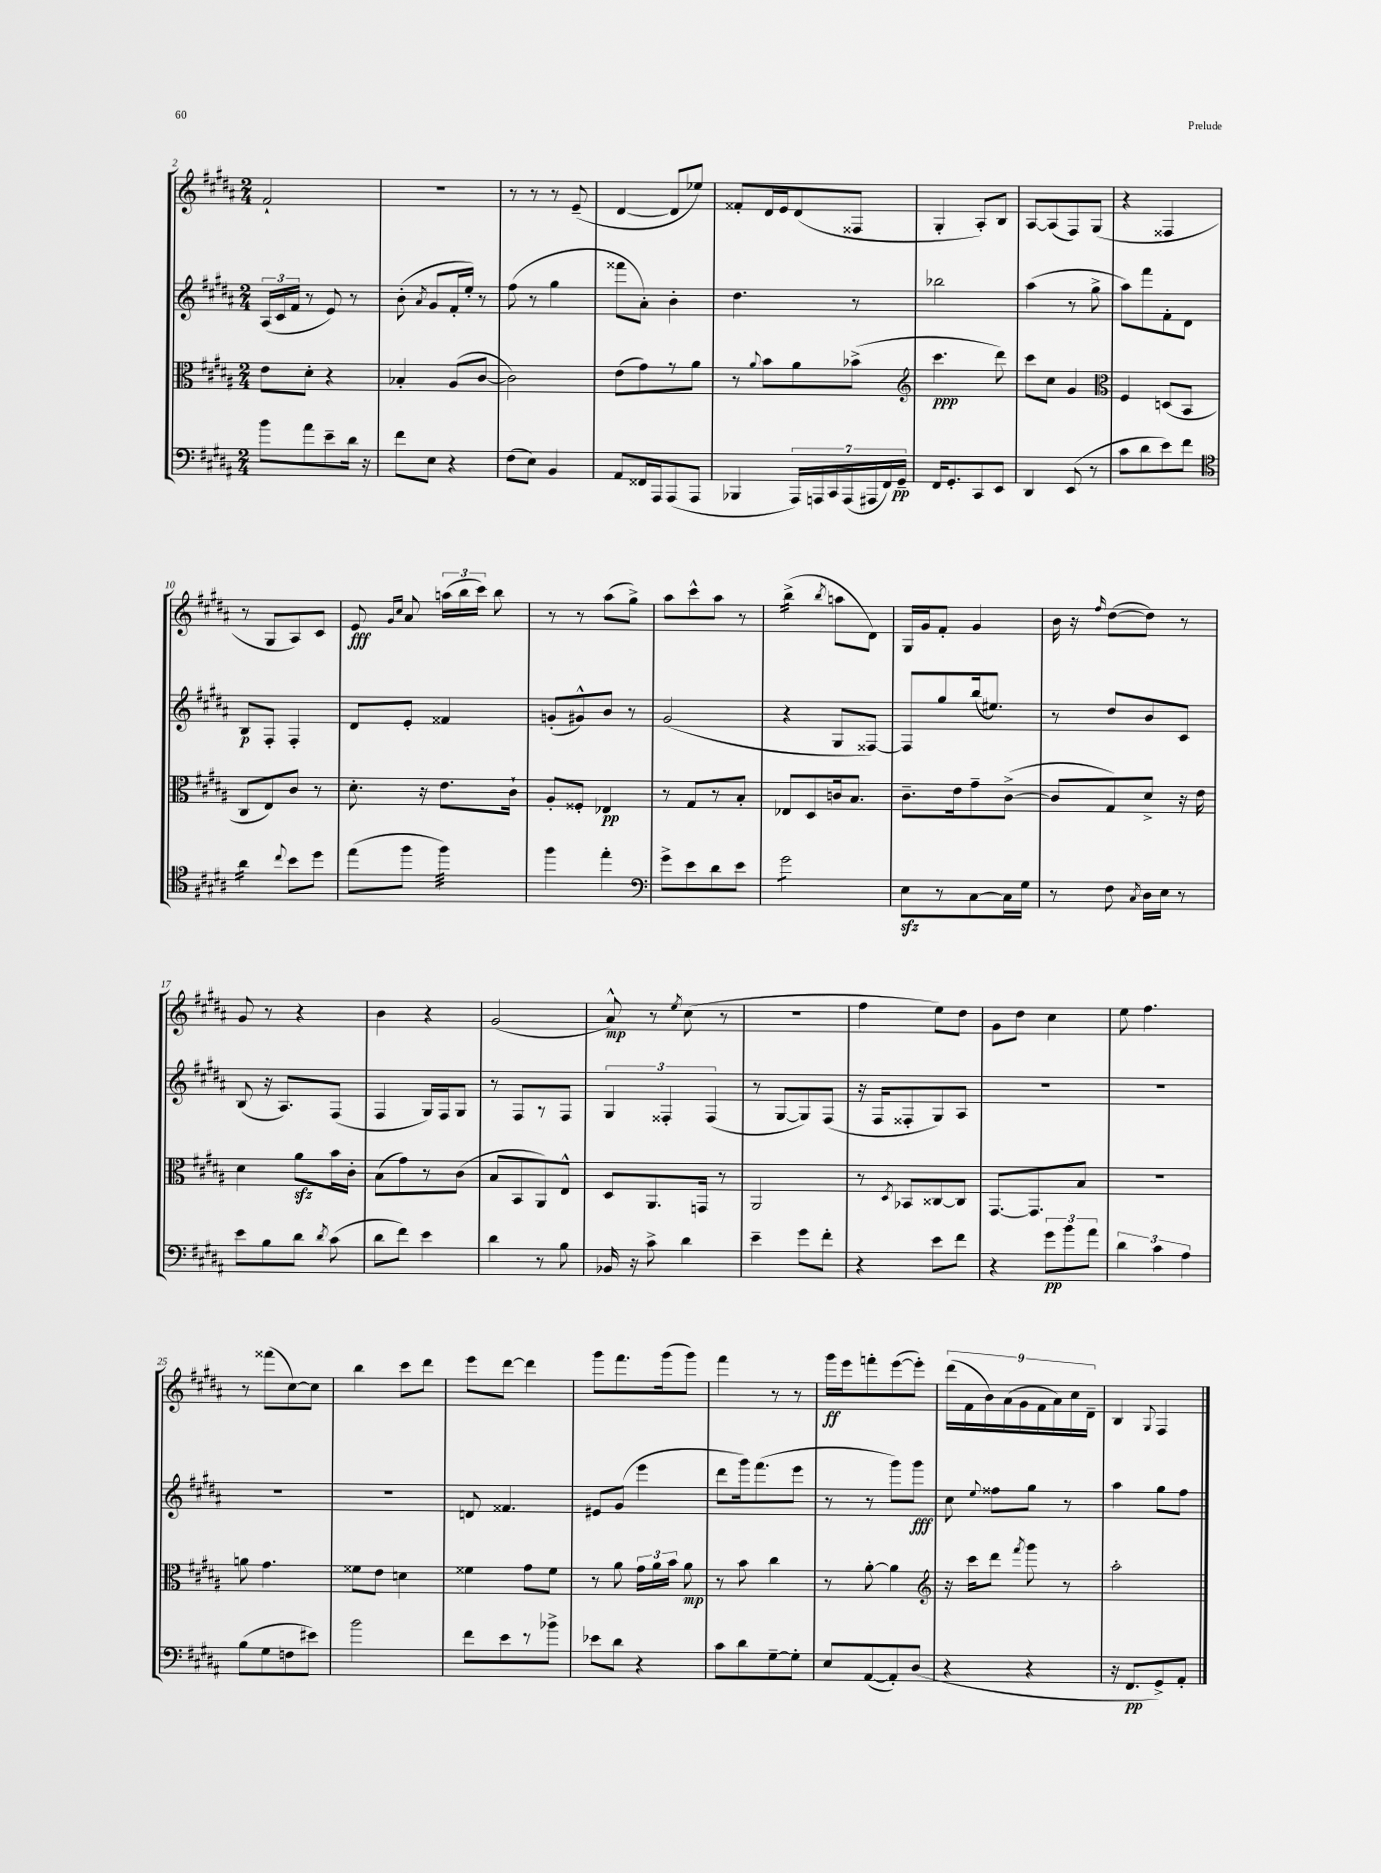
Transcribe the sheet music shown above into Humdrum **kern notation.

**kern	**kern	**kern	**kern
*staff4	*staff3	*staff2	*staff1
*clefF4	*clefC3	*clefG2	*clefG2
*k[f#c#g#d#a#]	*k[f#c#g#d#a#]	*k[f#c#g#d#a#]	*k[f#c#g#d#a#]
*M2/4	*M2/4	*M2/4	*M2/4
8b	8e	(24A#	2f#`
.	.	24c#	.
.	.	24f#	.
8a#	8d#'	8r	.
8e~	4r	8e)	.
16d#	.	8r	.
16r	.	.	.
=	=	=	=
8f#	4B-'	(8b'	2r
.	.	8qa#	.
8E	.	8g#	.
4r	(8A#	16f#'	.
.	.	16ee')	.
.	[8c#	8r	.
=	=	=	=
(8F#	2c#])	(8ff#	8r
8E)	.	8r	8r
4BB	.	4gg#	8r
.	.	.	(8e~
=	=	=	=
8AA#	(8e	8fff##	[4d#
16FF##	8g#)	8a#')	.
16AAA#	.	.	.
(8AAA#	8r	4b'	8d#]
8AAA#	8a#	.	8ee-)
=	=	=	=
4BBB-	8r	4.dd#	8f##'
.	8qqa#	.	.
.	8b	.	16d#
.	.	.	16e
28AAA#)	8a#	.	(8d#
28AAA	.	.	.
28CC#	.	.	.
(28AAA	.	.	.
.	(8b-^	8r	8F##
28AAA#	.	.	.
28FF#)	.	.	.
28GG#~	.	.	.
=	=	=	=
*	*clefG2	*	*
16FF#	4.ccc#	2bb-	4G#'
8.GG#'	.	.	.
8CC#	.	.	8A#')
8EE	8ddd#)	.	8B
=	=	=	=
4DD#	8ccc#	(4aa#	[8A#
.	8cc#	.	(8A#]
(8EE	4g#	8r	8F#)
8r	.	8gg#^	(8G#
=	=	=	=
*	*clefC3	*	*
8c#	4F#	8aa#)	4r
8d#	.	8fff#	.
8e)	(8D	8f#'	4F##
8f#	8BB	8d#	.
=	=	=	=
*clefC4	*	*	*
4a#	8C#	8B	8r
.	8E)	8F#'	8G#
8qqcc#	.	.	.
8b	8c#	4F#'	8A#)
8dd#	8r	.	8c#
=	=	=	=
(8ee	8.d#'	8d#	8e
.	.	.	16qqg#
.	.	.	16qqcc#
8ff#	.	8e'	8a#
.	16r	.	.
4ff#)	8.e	4f##	(24aa
.	.	.	24bb
.	.	.	24ccc#)
.	.	.	8bb
.	16c#`	.	.
=	=	=	=
4ff#	8A#'	(8g'	8r
.	8F##'	8g#^^)	8r
4ee'	4E-	8b	(8aa#
.	.	8r	8gg#^)
=	=	=	=
*clefF4	*	*	*
8g#^	8r	(2g#	8aa#
8e	8G#	.	8ccc#^^
8d#	8r	.	8aa#
8e	8B'	.	8r
=	=	=	=
2g#	8E-	4r	(4bb^
.	8D#	.	.
.	.	.	8qbb
.	16c	8G#	8aa
.	8.B	.	.
.	.	[8F##)	8d#)
=	=	=	=
8E	8.c#~	8F##]	16G#
.	.	.	16g#
8r	.	8gg#	8f#'
.	16e	.	.
[8C#	8g#~	(16bb	4g#
.	.	8.ee#)	.
16C#]	([8c#^	.	.
16G#	.	.	.
=	=	=	=
8r	8c#]	8r	16b
.	.	.	16r
.	.	.	16qqff#
8F#	8G#)	8dd#	([8dd#
8qC#	.	.	.
16D#	8d#^	8b	8dd#])
16E	.	.	.
8r	16r	8c#	8r
.	16e	.	.
=	=	=	=
8e	4d#	(8B	8g#
8B	.	16r	8r
.	.	8.A#)	.
8d#	8a#	.	4r
8qd#	.	.	.
(8c#	16b	(8F#	.
.	16c#'	.	.
=	=	=	=
8d#	(8B	4F#	4b
8f#)	8g#)	.	.
4e	8r	16G#)	4r
.	.	16F#	.
.	(8c#	8G#	.
=	=	=	=
4d#	8B	8r	(2g#
.	8BB	8F#	.
8r	8AA#)	8r	.
8B	8E^^	8F#	.
=	=	=	=
16BB-	8D#	6G#	8a#^^)
16r	.	.	.
8c#^	8.AA#	.	8r
.	.	6F##'	.
.	.	.	8qee
4d#	.	.	(8cc#
.	16GG	.	.
.	.	(6F##	.
.	8r	.	8r
=	=	=	=
4e~	2AA#	8r	2r
.	.	[8G#	.
8g#	.	8G#])	.
8f#'	.	(8F#	.
=	=	=	=
4r	8r	16r	4ff#
.	.	16F#	.
.	8qD#	.	.
.	8BB-	8F##'	.
8e	[8C##	8G#)	8ee)
8f#	8C##]	8A#	8dd#
=	=	=	=
4r	[8.GG#	2r	8g#
.	.	.	8dd#
.	8.GG#]	.	.
12g#	.	.	4cc#
12b	.	.	.
.	8B	.	.
12a#	.	.	.
=	=	=	=
6d#	2r	2r	8ee
.	.	.	4.ff#
6c#	.	.	.
6A#	.	.	.
=	=	=	=
(8B	8a	2r	8r
8G#	4.g#	.	(8fff##
8F	.	.	[8cc#)
8e#)	.	.	8cc#]
=	=	=	=
2b	8f##	2r	4bb
.	8e	.	.
.	4d	.	8ccc#
.	.	.	8ddd#
=	=	=	=
8f#	4f##	8d	8eee
8e	.	4.f##	[8ddd#
8r	8g#	.	4ddd#]
8b-^	8f##	.	.
=	=	=	=
8e-	8r	8e#	8ggg#
8d#	8a#	(8g#	8.fff#
4r	24g#	4eee	.
.	24a#	.	.
.	.	.	(16ggg#
.	24b	.	.
.	8a#	.	8ggg#)
=	=	=	=
8c#	8r	8ddd#	4fff#
8d#	8b	16ggg#)	.
.	.	(8.fff#	.
[8G#~	4cc#	.	8r
8G#']	.	8eee	8r
=	=	=	=
8E	8r	8r	16ggg#
.	.	.	16eee
([8AA#	[8a#'	8r	8fff'
8AA#'])	4a#]	8ggg#)	([8eee
(8D#	.	8ggg#	8eee'])
=	=	=	=
*	*clefG2	*	*
4r	16r	8cc#	(18ddd#
.	.	.	18f#
.	16ccc#	.	.
.	.	.	18b)
.	.	8qqee	.
.	8ddd#	8ff##	.
.	.	.	(18a#
.	.	.	18g#
.	8qfff#	.	.
4r	8ggg#	8gg#	.
.	.	.	18f#
.	.	.	18a#)
.	8r	8r	.
.	.	.	18cc#
.	.	.	18d#~
=	=	=	=
16r	2aa#'	4aa#	4B
8.FF#	.	.	.
.	.	.	8qqG#
8GG#^)	.	8gg#	4F#
8AA#'	.	8ff#	.
==	==	==	==
*-	*-	*-	*-
